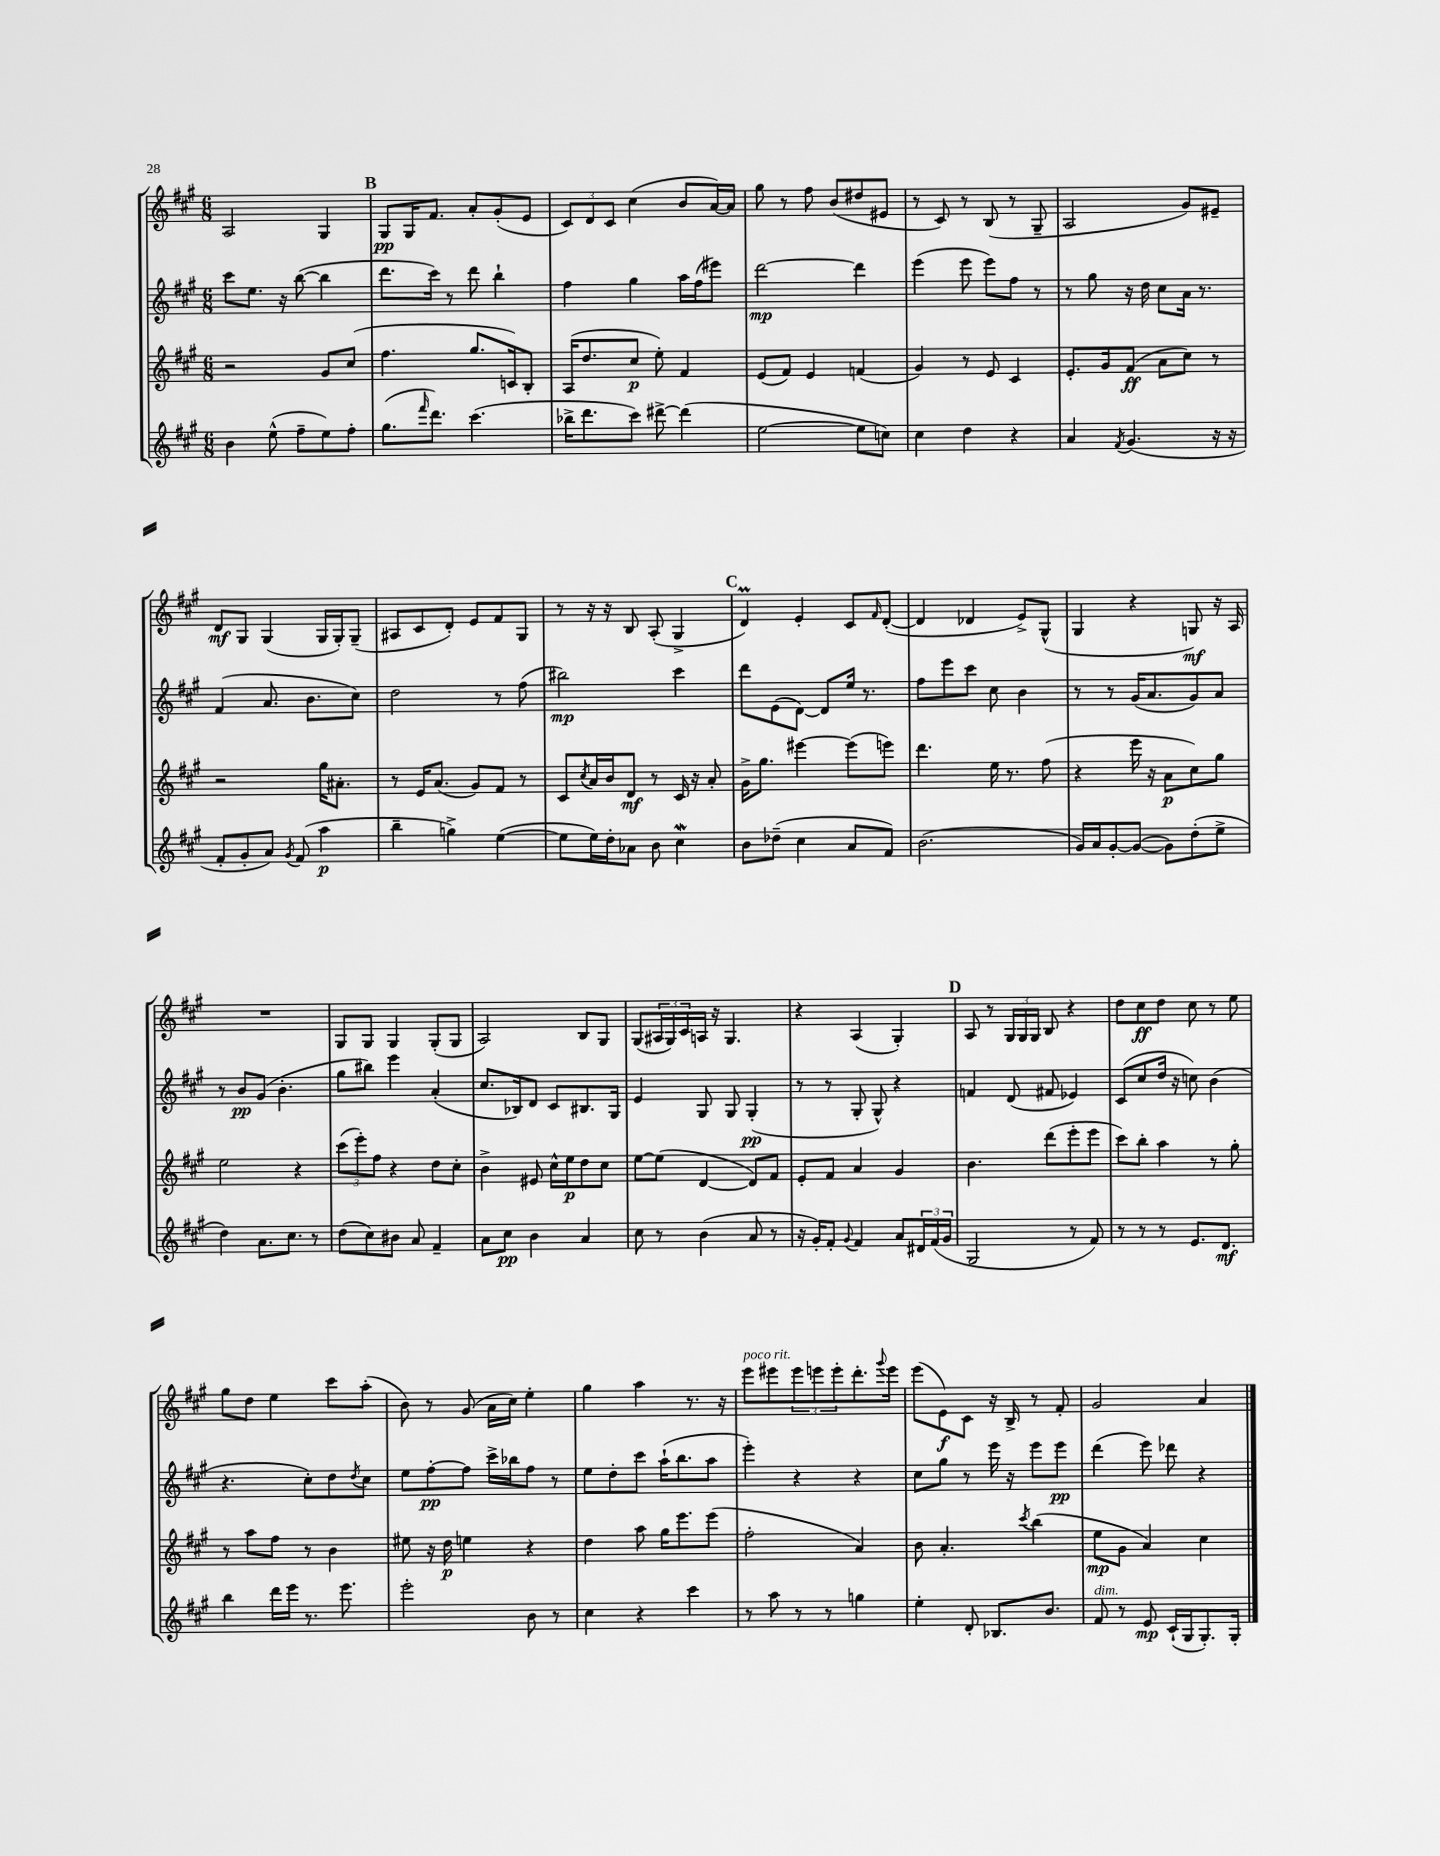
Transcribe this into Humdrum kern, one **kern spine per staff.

**kern	**dynam	**kern	**dynam	**kern	**dynam	**kern	**dynam
*part4	*part4	*part3	*part3	*part2	*part2	*part1	*part1
*staff4	*staff4	*staff3	*staff3	*staff2	*staff2	*staff1	*staff1
*clefG2	*	*clefG2	*	*clefG2	*	*clefG2	*
*k[f#c#g#]	*	*k[f#c#g#]	*	*k[f#c#g#]	*	*k[f#c#g#]	*
*M6/8	*	*M6/8	*	*M6/8	*	*M6/8	*
=11	=11	=11	=11	=11	=11	=11	=11
4b\	.	2r	.	8ccc#\L	.	2A/	.
.	.	.	.	8.ee\J	.	.	.
(8ee^^\	.	.	.	.	.	.	.
.	.	.	.	16r	.	.	.
8ff#~\L	.	.	.	([8bb\	.	.	.
8ee\)	.	8g#/L	.	4bb\]	.	4G#/	.
8ff#'\J	.	(8cc#/J	.	.	.	.	.
!!LO:REH:place=s1:t=B
=12	=12	=12	=12	=12	=12	=12	=12
(8.gg#\L	.	4.ff#\	.	8.ddd\L	.	8G#/L	pp
.	.	.	.	.	.	16G#/K	.
16qqfff#/	.	.	.	.	.	.	.
8.ddd\J)	.	.	.	16ccc#\Jk)	.	8.f#/J	.
.	.	.	.	8r	.	.	.
(4.ccc#\	.	8.gg#/L	.	8ddd\	.	8a'/L	.
.	.	.	.	4bb`\	.	(8g#'/	.
.	.	16cn/k)	.	.	.	.	.
.	.	8B'/J	.	.	.	8e/J	.
=13	=13	=13	=13	=13	=13	=13	=13
16bb-X^\KL	.	(16A/KL	.	4ff#\	.	12c#/L)	.
8.ddd\	.	8.dd/	.	.	.	.	.
.	.	.	.	.	.	12d/	.
.	.	.	.	.	.	12c#/J	.
8ccc#\J)	.	8cc#/J	p	4gg#\	.	(4cc#\	.
[8ddd#X^\	.	8ee'\)	.	.	.	.	.
(4ddd#\]	.	4f#/	.	16aa\LL	.	8b/L	.
.	.	.	.	(16ff#\J	.	.	.
.	.	.	.	8eee#X\J)	.	[16a/L)	.
.	.	.	.	.	.	16a/JJ]	.
=14	=14	=14	=14	=14	=14	=14	=14
[2ee\	.	(8e/L	.	[2ddd\	mp	8gg#\	.
.	.	8f#/J)	.	.	.	8r	.
.	.	4e/	.	.	.	8ff#\	.
.	.	.	.	.	.	(8b/L	.
8ee\L]	.	(4fn/	.	4ddd\]	.	8dd#X/	.
8ccn\J)	.	.	.	.	.	8e#X/J	.
=15	=15	=15	=15	=15	=15	=15	=15
4cc#\	.	4g#/)	.	(4eee\	.	8r	.
.	.	.	.	.	.	8c#/)	.
4dd\	.	8r	.	8eee\	.	8r	.
.	.	8e/	.	8eee\L)	.	(8B/	.
4r	.	4c#/	.	8ff#\J	.	8r	.
.	.	.	.	8r	.	8G#~/	.
=16	=16	=16	=16	=16	=16	=16	=16
4a/	.	8.e'/L	.	8r	.	2A/	.
.	.	.	.	8gg#\	.	.	.
.	.	16g#/k	.	.	.	.	.
8qf#/	.	.	.	.	.	.	.
(4.g#/	.	(8f#/J	ff	16r	.	.	.
.	.	.	.	16dd\	.	.	.
.	.	8a\L	.	8cc#\L	.	.	.
.	.	8cc#\J)	.	16a\Jk	.	8g#/L)	.
.	.	.	.	8.r	.	.	.
16r	.	8r	.	.	.	8e#X~/J	.
16r	.	.	.	.	.	.	.
!!LO:LB:g=z
=17	=17	=17	=17	=17	=17	=17	=17
8f#'/L	.	2r	.	(4f#/	.	8d/L	mf
8g#'/	.	.	.	.	.	8G#/J	.
8a/J)	.	.	.	8.a/	.	(4G#/	.
8qg#/	.	.	.	.	.	.	.
(8f#/	.	.	.	.	.	.	.
.	.	.	.	8.b\L	.	.	.
4aa\	p	16gg#\KL	.	.	.	16G#/LL	.
.	.	8.a#X'\J	.	.	.	16G#'/J)	.
.	.	.	.	8cc#\J)	.	(8G#~/J	.
=18	=18	=18	=18	=18	=18	=18	=18
4bb~\	.	8r	.	2dd\	.	8A#X/L	.
.	.	16e/KL	.	.	.	8c#/	.
.	.	(8.a/J	.	.	.	.	.
4ggn^\)	.	.	.	.	.	8d'/J)	.
.	.	8g#/L)	.	.	.	8e/L	.
([4ee\	.	8f#/J	.	8r	.	8f#/	.
.	.	8r	.	(8ff#\	.	8G#/J	.
=19	=19	=19	=19	=19	=19	=19	=19
8ee\L]	.	8c#/L	.	2bb#X\)	mp	8r	.
.	.	8qcc#/	.	.	.	.	.
16ee\L)	.	16a/L	.	.	.	16r	.
16dd'\J	.	16b/J	.	.	.	16r	.
8a-X\J	.	8d/J	mf	.	.	8B/	.
8b\	.	8r	.	.	.	(8A'/	.
4cc#W\	.	16c#/	.	4ccc#\	.	4G#^/	.
.	.	16r	.	.	.	.	.
.	.	8a'/	.	.	.	.	.
!!LO:REH:place=s1:t=C
=20	=20	=20	=20	=20	=20	=20	=20
8b\L	.	16g#^\KL	.	8ddd\L	.	4dM/)	.
.	.	8.gg#\J	.	.	.	.	.
(8dd-X~\J	.	.	.	(8e\	.	.	.
4cc#\	.	[4eee#X\	.	[8d\J)	.	4e'/	.
.	.	.	.	8d/L]	.	.	.
8a/L	.	(8eee#\L]	.	16ee/Jk	.	8c#/L	.
.	.	.	.	8.r	.	.	.
.	.	.	.	.	.	16qqf#/	.
8f#/J)	.	8eeen\J)	.	.	.	([8d'/J	.
=21	=21	=21	=21	=21	=21	=21	=21
(2.b\	.	4.ddd\	.	8ff#\L	.	4d/]	.
.	.	.	.	8eee\	.	.	.
.	.	.	.	8ccc#\J	.	4d-X/	.
.	.	16ee\	.	8cc#\	.	.	.
.	.	8.r	.	.	.	.	.
.	.	.	.	4b\	.	8e^/L)	.
.	.	(8ff#\	.	.	.	(8G#^^/J	.
=22	=22	=22	=22	=22	=22	=22	=22
16g#/LL)	.	4r	.	8r	.	4G#/	.
16a/J	.	.	.	.	.	.	.
[8g#'/	.	.	.	8r	.	.	.
(8g#/J_	.	16eee\	.	(16g#/KL	.	4r	.
.	.	16r	.	8.a/	.	.	.
8g#\L])	.	8a\L	p	.	.	.	.
(8dd'\	.	8cc#\)	.	8g#/)	.	8Gn/)	mf
8ee^\J	.	8gg#\J	.	8a/J	.	16r	.
.	.	.	.	.	.	16A/	.
!!LO:LB:g=z
=23	=23	=23	=23	=23	=23	=23	=23
4dd\)	.	2ee\	.	8r	.	2.r	.
.	.	.	.	8b/L	pp	.	.
8.a\L	.	.	.	(8g#/J	.	.	.
.	.	.	.	4.b'\	.	.	.
8.cc#\J	.	.	.	.	.	.	.
.	.	4r	.	.	.	.	.
8r	.	.	.	.	.	.	.
=24	=24	=24	=24	=24	=24	=24	=24
(8dd\L	.	(12ccc#\L	.	8gg#\L	.	8G#/L	.
.	.	12eee'\)	.	.	.	.	.
8cc#\)	.	.	.	8bb#X\J)	.	8G#/J	.
.	.	12ff#\J	.	.	.	.	.
8b#X\J	.	4r	.	4eee\	.	4G#/	.
8a/	.	.	.	.	.	.	.
4f#~/	.	8dd\L	.	(4a'/	.	(8G#'/L	.
.	.	8cc#'\J	.	.	.	8G#/J	.
=25	=25	=25	=25	=25	=25	=25	=25
8a\L	.	4b^\	.	8.cc#/L	.	2A/)	.
8cc#\J	pp	.	.	.	.	.	.
.	.	.	.	16B-X/k)	.	.	.
4b\	.	8e#X/	.	8d/J	.	.	.
.	.	16cc#^^\LL	.	8c#/L	.	.	.
.	.	16ee\J	p	.	.	.	.
4a/	.	8dd\	.	8.B#X/	.	8B/L	.
.	.	8cc#\J	.	.	.	8G#/J	.
.	.	.	.	16G#/Jk	.	.	.
=26	=26	=26	=26	=26	=26	=26	=26
8cc#\	.	[8ee\L	.	4e/	.	(8G#/L	.
8r	.	(8ee\J]	.	.	.	24A#X/L	.
.	.	.	.	.	.	24G#/)	.
.	.	.	.	.	.	24c#/	.
(4b\	.	[4d/	.	8G#/	.	16An/JJ	.
.	.	.	.	.	.	16r	.
.	.	.	.	8G#/	.	4.G#/	.
8a/	.	8d/L])	.	(4G#'/	pp	.	.
8r	.	8f#/J	.	.	.	.	.
=27	=27	=27	=27	=27	=27	=27	=27
16r	.	8e'/L	.	8r	.	4r	.
16g#'/KL)	.	.	.	.	.	.	.
8f#'/J	.	8f#/J	.	8r	.	.	.
8qqg#/	.	.	.	.	.	.	.
4f#/	.	4a/	.	8G#'/	.	(4A/	.
.	.	.	.	8G#^^/)	.	.	.
8a/L	.	4g#/	.	4r	.	4G#'/)	.
24d#X/L	.	.	.	.	.	.	.
(24f#/	.	.	.	.	.	.	.
24g#/JJ	.	.	.	.	.	.	.
!!LO:REH:place=s1:t=D
=28	=28	=28	=28	=28	=28	=28	=28
2G#/	.	4.b\	.	4fn/	.	8A/	.
.	.	.	.	.	.	8r	.
.	.	.	.	(8d/	.	24G#/LL	.
.	.	.	.	.	.	24G#/	.
.	.	.	.	.	.	24G#/JJ	.
.	.	(8ddd\L	.	8f#X/	.	8B/	.
8r	.	8eee'\	.	4e-X/)	.	4r	.
8f#/)	.	8eee\J	.	.	.	.	.
=29	=29	=29	=29	=29	=29	=29	=29
8r	.	8ccc#\L)	.	(8c#/L	.	8dd\L	.
8r	.	8bb'\J	.	8cc#/	.	8cc#\	ff
8r	.	4aa\	.	16dd/Jk	.	8dd\J	.
.	.	.	.	16r	.	.	.
8.e/L	.	.	.	8ccn\)	.	8cc#\	.
.	.	8r	.	(4b\	.	8r	.
8.d/J	mf	.	.	.	.	.	.
.	.	8gg#'\	.	.	.	8ee\	.
!!LO:LB:g=z
=30	=30	=30	=30	=30	=30	=30	=30
4bb\	.	8r	.	4.r	.	8gg#\L	.
.	.	8aa\L	.	.	.	8dd\J	.
16ddd\LL	.	8ff#\J	.	.	.	4ee\	.
16eee\JJ	.	.	.	.	.	.	.
8.r	.	8r	.	8cc#'\L)	.	.	.
.	.	4b\	.	8dd\	.	8ccc#\L	.
8.eee\	.	.	.	.	.	.	.
.	.	.	.	8qdd/	.	.	.
.	.	.	.	8cc#\J	.	(8aa'\J	.
=31	=31	=31	=31	=31	=31	=31	=31
2eee'\	.	8ee#X\	.	8ee\L	.	8b\)	.
.	.	16r	.	[8ff#'\	pp	8r	.
.	.	16dd\	p	.	.	.	.
.	.	4een\	.	8ff#\J]	.	(8g#/	.
.	.	.	.	16ccc#^\LL	.	16a\LL	.
.	.	.	.	16bb-X\J	.	16cc#\JJ)	.
8b\	.	4r	.	8ff#\J	.	4ee'\	.
8r	.	.	.	8r	.	.	.
=32	=32	=32	=32	=32	=32	=32	=32
4cc#\	.	4dd\	.	8ee\L	.	4gg#\	.
.	.	.	.	8dd'\	.	.	.
4r	.	8aa\	.	8ccc#\J	.	4aa\	.
.	.	16gg#\KL	.	(16aa`\KL	.	.	.
.	.	8.eee\	.	8.bb\	.	.	.
4ccc#\	.	.	.	.	.	8.r	.
.	.	(8eee\J	.	8aa\J	.	.	.
.	.	.	.	.	.	16r	.
=33	=33	=33	=33	=33	=33	=33	=33
!	!	!	!	!	!	!LO:TX:a:i:t=poco rit.	!
8r	.	2ff#'\	.	4eee'\)	.	8eee\L	.
8aa\	.	.	.	.	.	8eee#X\	.
8r	.	.	.	4r	.	12eee#\	.
.	.	.	.	.	.	12eeen\	.
8r	.	.	.	.	.	.	.
.	.	.	.	.	.	12eee'\	.
4ggn\	.	4a/)	.	4r	.	8.ddd'\	.
.	.	.	.	.	.	8qqggg#/	.
.	.	.	.	.	.	16eee\Jk	.
=34	=34	=34	=34	=34	=34	=34	=34
4ee'\	.	8b\	.	8cc#\L	.	(8eee\L	.
.	.	4.a'/	.	8gg#\J	.	8e\)	f
8d'/	.	.	.	8r	.	8c#\J	.
8.B-X/L	.	.	.	16eee\	.	16r	.
.	.	.	.	16r	.	16B^/	.
.	.	8qccc#/	.	.	.	.	.
.	.	(4bb\	.	8eee\L	.	8r	.
8.b/J	.	.	.	.	.	.	.
.	.	.	.	8eee\J	pp	8f#'/	.
=35	=35	=35	=35	=35	=35	=35	=35
!LO:TX:a:i:t=dim.	!	!	!	!	!	!	!
8f#/	.	8ee\L	mp	(4ddd\	.	2g#/	.
8r	.	8g#\J	.	.	.	.	.
8e/	mp	4a/)	.	8eee\)	.	.	.
(16c#`/LL	.	.	.	8ddd-X\	.	.	.
16G#/J	.	.	.	.	.	.	.
8.G#'/)	.	4cc#\	.	4r	.	4a/	.
16G#'/Jk	.	.	.	.	.	.	.
==	==	==	==	==	==	==	==
*-	*-	*-	*-	*-	*-	*-	*-
